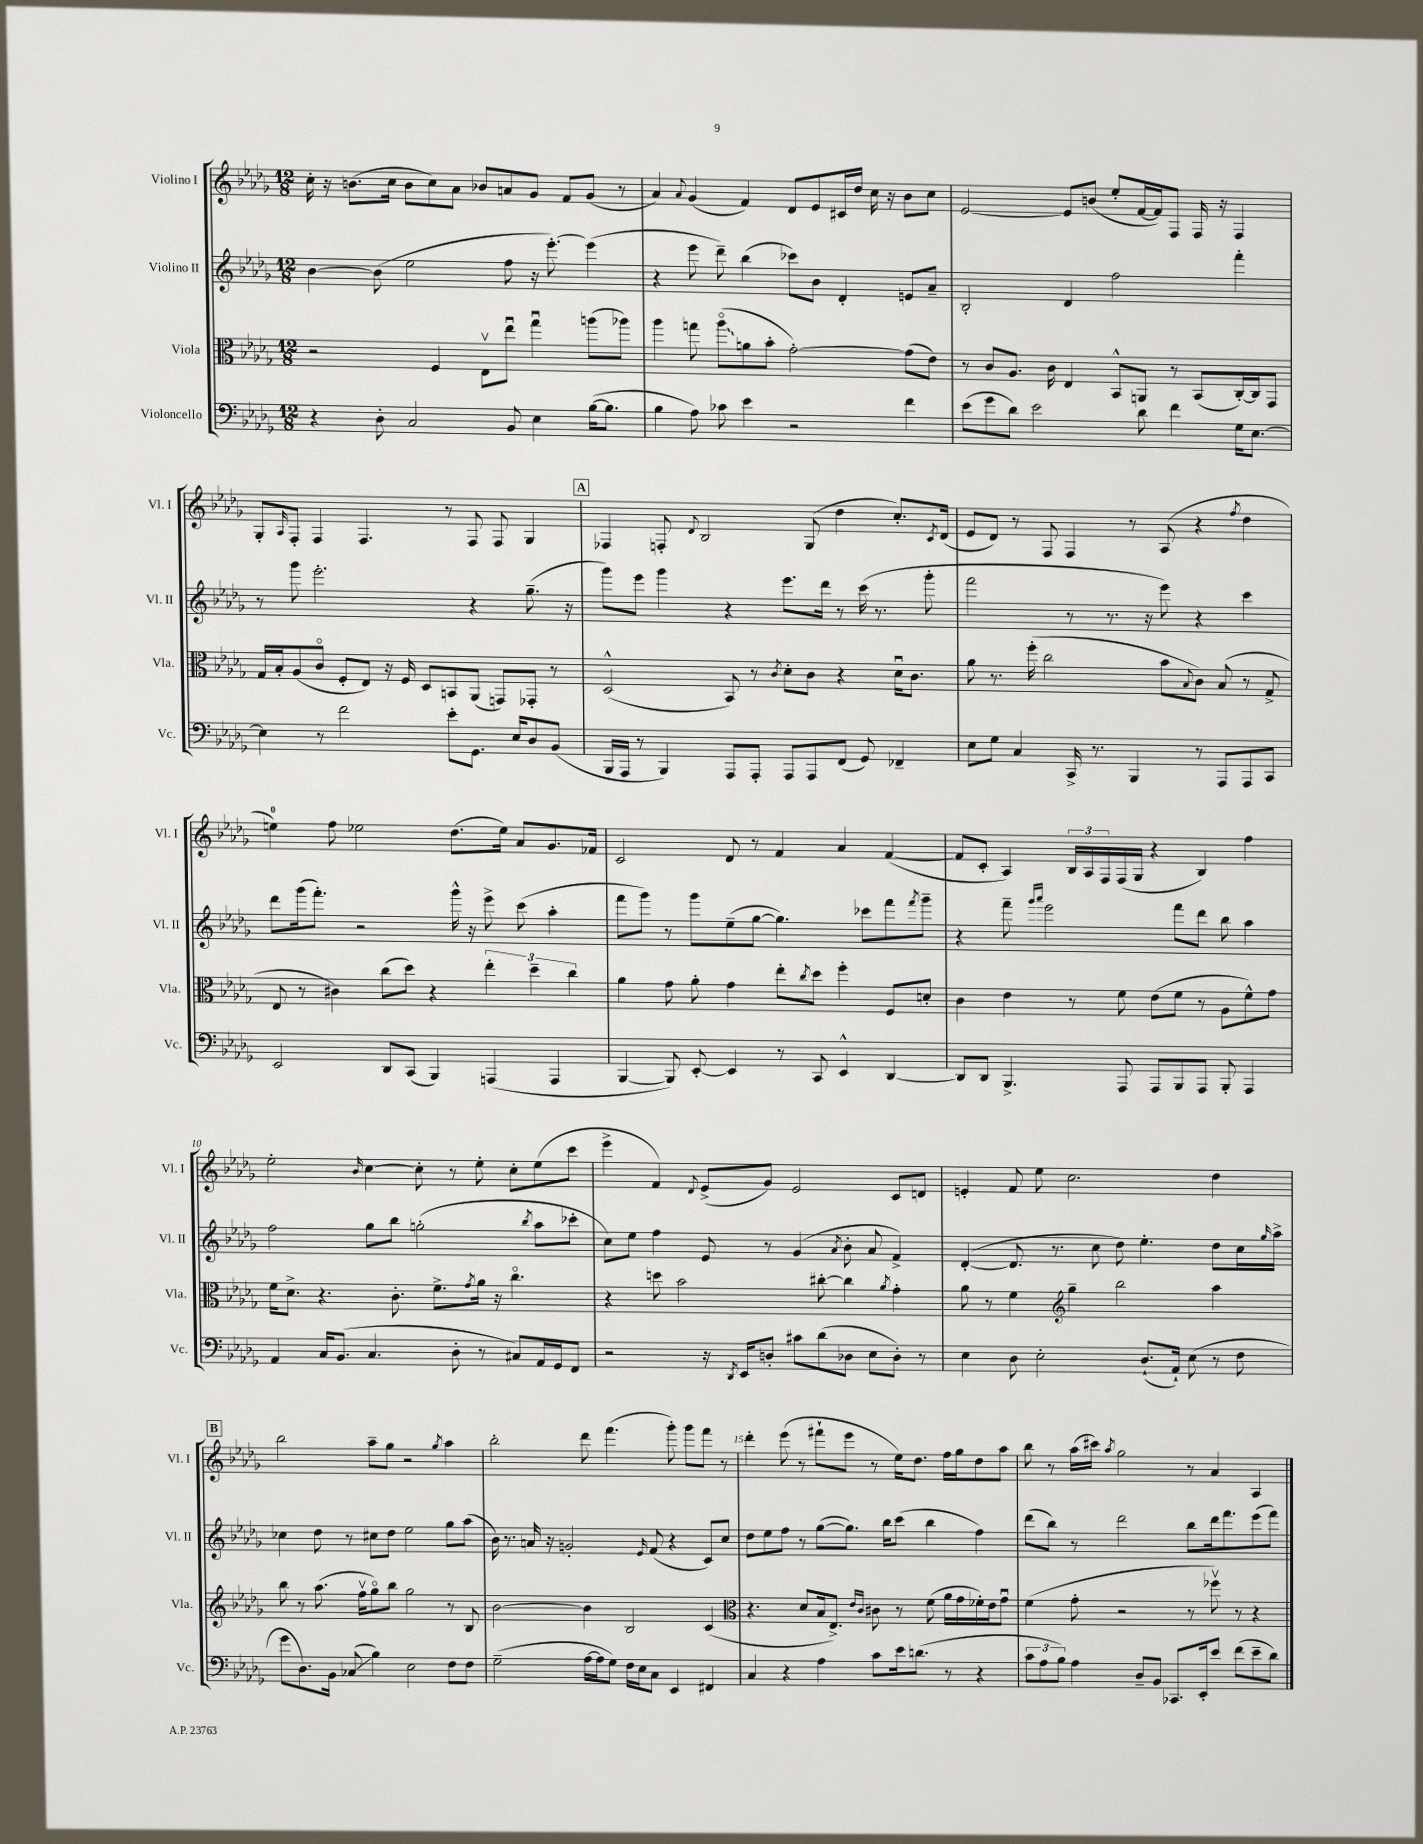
<<
\new StaffGroup <<
\new Staff = "s0" \with { instrumentName = "Violino I" shortInstrumentName = "Vl. I" } {
    \clef treble \key des \major \numericTimeSignature \time 12/8
    c''16-. r16 b'8.( c''16 b'8 c''8) aes'8 bes'8 a'8 ges'8 f'8 ges'8( r8 |
    aes'4) \appoggiatura { aes'8 } ges'4( f'4) des'8 ees'8 cis'16 des''16 c''16 r16 bes'8 c''8 |
    ees'2~ ees'8 b'8( ees''8-. f'16~ f'16) f8 f16 r16 f4 |
    ges8-. \grace { aes16 } f8-. f4 f4. r8 f8 f8 ges4 |
    \mark \markup { \box "A" } fes4 f8-. \appoggiatura { des'8 } bes2 ges8( des''4 c''8.-.) \acciaccatura { c'8 } des'16( |
    ees'8 des'8) r8 f8 f4 r8 aes8( r4 \acciaccatura { f''8 } des''4 |
    e''4-0) f''8 ees''2 des''8.( ees''16) aes'8 ges'8. fes'16 |
    c'2 des'8 r8 f'4 aes'4 f'4~( |
    f'8 c'8-. aes4) \tuplet 3/2 { bes16 aes16 f16 } f16( ges16 r4 bes4) f''4 |
    ees''2-. \grace { bes'16 } c''4~ c''8-. r8 ees''8-. c''8-. ees''8( c'''8 |
    ees'''4-> f'4) \appoggiatura { des'8 } ees'8->( ges'8) ees'2 c'8 d'8 |
    e'4-. f'8 ees''8 c''2. des''4 |
    \mark \markup { \box "B" } bes''2 aes''8-- ges''8 r2 \acciaccatura { ges''8 } aes''4 |
    bes''2-. des'''8 f'''4.( ges'''8-.) ges'''8 f'''8 r8 |
    des'''4-. ees'''8( r8 fis'''8-! ees'''8 r8 ees''16) des''8. f''16 ges''16 des''8 aes''8 |
    bes''8 r8 aes''16( cis'''16) \acciaccatura { aes''8 } ges''2 r8 aes'4 aes4 \bar "|." |
}
\new Staff = "s1" \with { instrumentName = "Violino II" shortInstrumentName = "Vl. II" } {
    \clef treble \key des \major \numericTimeSignature \time 12/8
    bes'4~ bes'8( ees''2 f''8 r16 ees'''8.~-.) ees'''4( |
    r4 ees'''8 des'''8--) bes''4( ces'''8) bes'8 des'4-. e'8 aes'8-- |
    bes2-. des'4 f''2 f'''4-. |
    r8 ges'''8 ees'''2.-. r4 ges''8.--( r16 |
    \mark \markup { \box "A" } ges'''8) ees'''8 ges'''4 r4 ees'''8. des'''16 r8 c'''16( r8. ges'''8-. |
    f'''2 r8 r8. r16 ees'''8) r4 c'''4 |
    des'''8 ges'''16( f'''8.-.) r2 ges'''16-^ r16 ees'''8-> c'''8( aes''4-. |
    f'''8 ges'''8) r8 ges'''8 ees''8--( ges''8~ ges''4.) ces'''8 f'''8 \acciaccatura { f'''8 } ges'''8-- |
    r4 f'''8-- \grace { ges'''16 aes'''16 } ees'''2 f'''8 des'''8 bes''8 aes''4 |
    f''2 ges''8 bes''8 g''2-.( \acciaccatura { bes''8 } aes''8 ces'''8-. |
    c''8) ees''8 f''4 ees'8 r8 ges'4( \acciaccatura { aes'8 } bes'8-. aes'8 f'4->) |
    des'4~-.( des'8. r8. c''8 des''8) ees''4.-. des''8 c''16 \grace { ges''16 } aes''16-> |
    \mark \markup { \box "B" } ces''4 des''8 r8 cis''8 des''8 ees''2 ges''8 aes''8( |
    bes'16) r8. a'16 r16 g'2-. \grace { ees'16 } f'8( r4 c'8) c''8 |
    des''8 ees''8 f''8 r8 ges''8~( ges''8.) bes''16 c'''8( bes''4 f''4) |
    des'''8( bes''8) r8 des'''2 bes''8 des'''16 f'''8. ees'''8( f'''8) \bar "|." |
}
\new Staff = "s2" \with { instrumentName = "Viola" shortInstrumentName = "Vla." } {
    \clef alto \key des \major \numericTimeSignature \time 12/8
    r2 f4 ees8\upbow ees''8\downbow ges''4\downbow a''8( aes''8) |
    aes''4 g''8 \once \override Glissando.style = #'zigzag aes''8\flageolet\glissando( a'8 bes'8-. ges'2~-.) ges'8( ees'8) |
    r8 c'8 aes8. c'16 ees4 bes,8-^ a,8 r8 bes,8( c16~-.) c16 ges,8 |
    ges16 bes16-. aes8( c'8\flageolet f8-. ees8) r16 f16 des8 b,8 aes,8( g,8) ges,8-. r8 |
    \mark \markup { \box "A" } des2-^( bes,8) r8 \acciaccatura { c'8 } des'8-. c'8 r4 des'16\downbow c'8. |
    aes'8 r8. f''16-.( c''2 bes'8 \appoggiatura { bes8 } c'8) bes8( r8 ges8-> |
    ees8 r8 cis'4) c''8( des''8) r4 \tuplet 3/2 { ees''4-. des''4-- c''4 } |
    aes'4 ges'8 aes'8-. ges'4 ees''8-. \acciaccatura { c''8 } des''8 f''4-. f8 d'8-. |
    c'4 ees'4 r8 f'8 ees'8( f'8 r8 aes8 f'8-^) ges'8 |
    f'16 des'8.-> r4. c'8.-. f'8.-> \acciaccatura { ges'8 } aes'16 r16 c''4.\flageolet |
    r4 d''8 bes'2 cis''8~-. cis''4 \acciaccatura { aes'8 } ges'4-. |
    aes'8 r8 f'4 \clef treble ges''4-- bes''2 aes''4 |
    \mark \markup { \box "B" } bes''8 r8 aes''8.( f''16\upbow ges''8\flageolet) bes''8 ges''2 r8 bes8 |
    bes'2~ bes'4 bes2 c'4( |
    \clef alto r4. des'8 bes16 ees8.->) \grace { ees'16 c'16 } cis'8 r8 f'8( aes'16 ges'16 fes'16-.) ees'16 ges'8\downbow |
    f'4( ges'8-. r2 r8 fes''8\upbow) r8 r4 \bar "|." |
}
\new Staff = "s3" \with { instrumentName = "Violoncello" shortInstrumentName = "Vc." } {
    \clef bass \key des \major \numericTimeSignature \time 12/8
    r4 des8-. c2 bes,8 ees4 bes16~( bes8. |
    bes4 aes8) ces'8 ees'4 r2 f'4 |
    ees'8( ges'8 des'8) ees'2 des'8 f'4 ges16 ees8.~ |
    ees4 r8 f'2 ees'8-. ges,8. ees16 des8 bes,8( |
    \mark \markup { \box "A" } bes,,16 aes,,16 r8 bes,,4) aes,,8 aes,,8-. aes,,8 aes,,8 f,8( ges,8) fes,4-- |
    ees8 ges8 c4 c,16-> r8. bes,,4 r8 aes,,8 aes,,8 c,8 |
    ees,2 des,8 c,8( bes,,4) a,,4( a,,4 |
    bes,,4~ bes,,8) ees,8~-. ees,4 r8 c,8 ees,4-^ des,4~ |
    des,8 des,8 bes,,4.-> aes,,8 aes,,8 bes,,8 aes,,8 bes,,8-. aes,,4 |
    aes,4 c16 bes,8.( c4. des8-. r8 cis8) aes,16 ges,16 f,8 |
    r2 r16 \acciaccatura { des,8 } ees,16 d8-. cis'8 des'8( des8 ees8 des8-.) r8 |
    ees4 des8 ees2-. des8.-!( aes,16-!) ees8( r8 f8 |
    \mark \markup { \box "B" } ges'8 des8.) bes,16 ces8\glissando( bes4) ees2 f8 f8 |
    ges2--( aes16~ aes16 ges8) f16 ees16 c8 ees,4 fis,4 |
    c4 r4 aes4 c'8 ees'16 d'8.( r8 r4 |
    \tuplet 3/2 { c'8 aes8 bes8) } aes4 des8-- bes,8 ces,8. ees,16-. ees'8 f'8( ees'8-- des'8) \bar "|." |
}
>>
>>
\layout { \context { \Score \override BarNumber.break-visibility = ##(#f #t #t) barNumberVisibility = #(every-nth-bar-number-visible 5) } }
